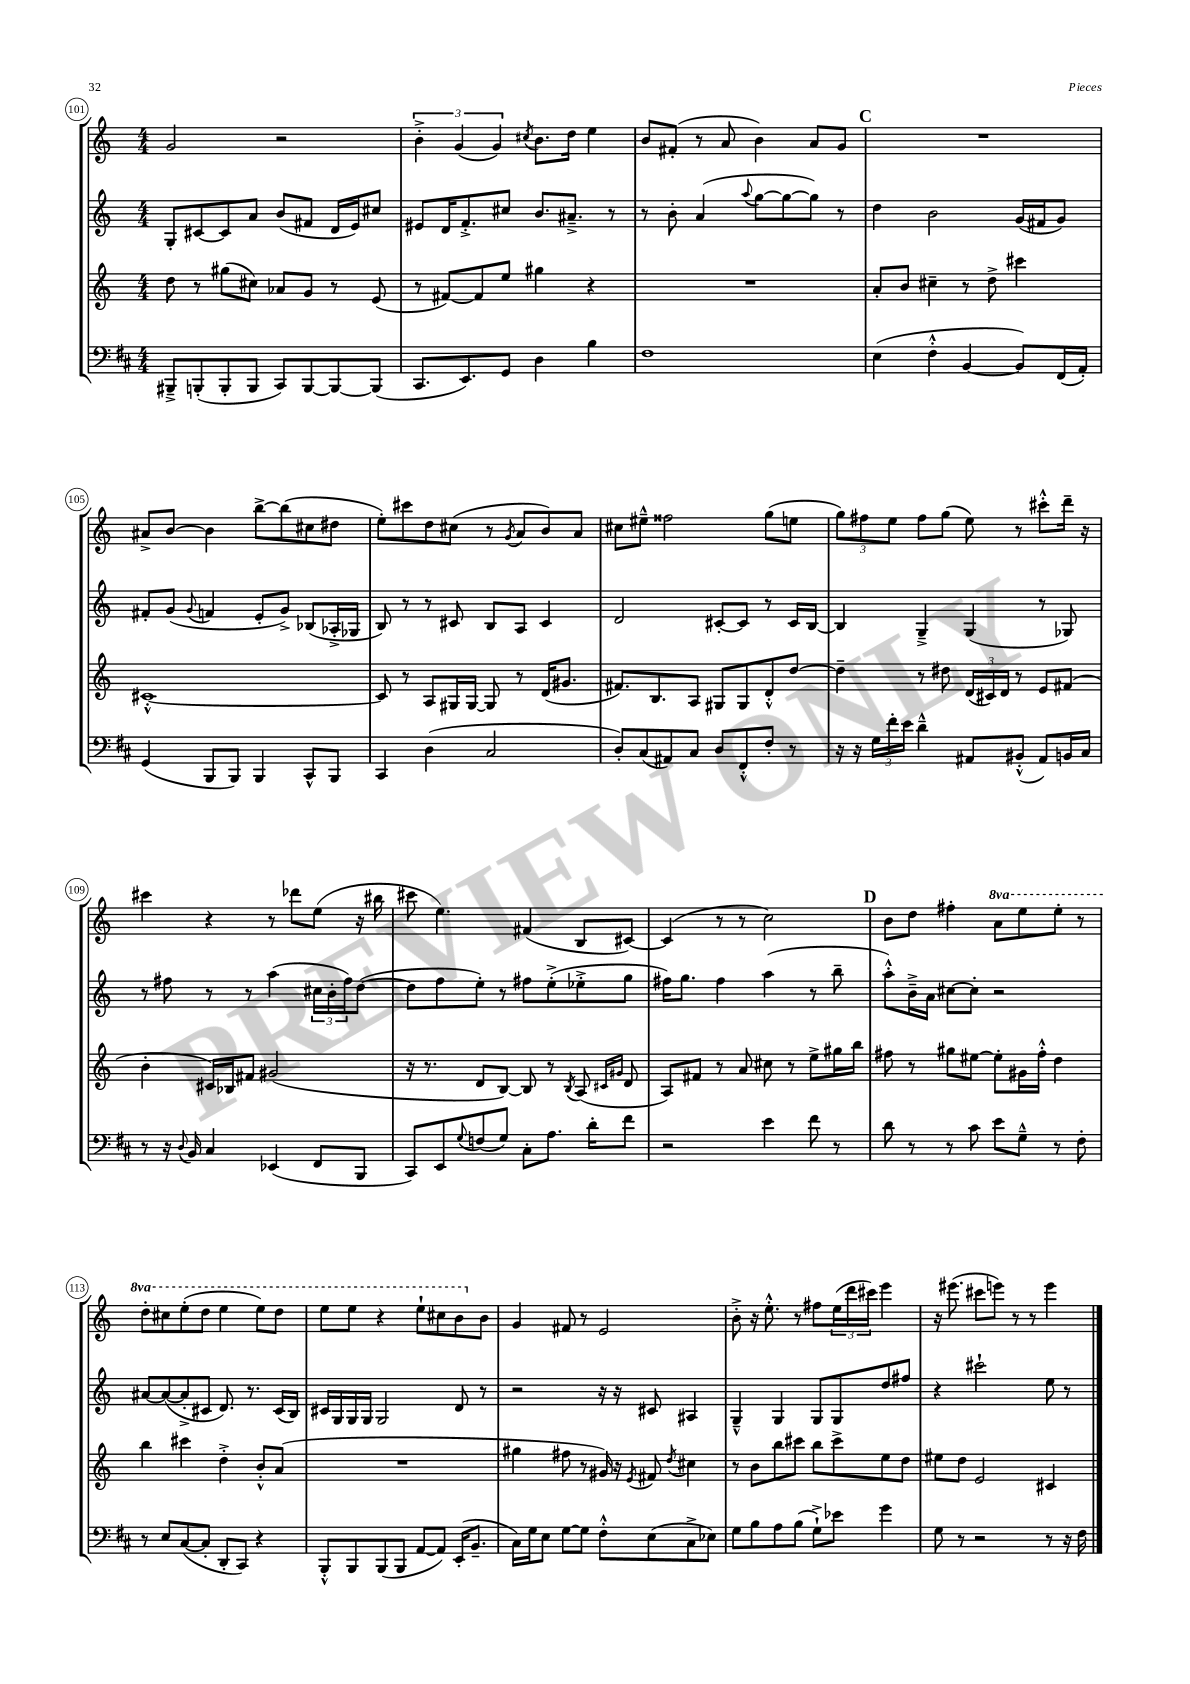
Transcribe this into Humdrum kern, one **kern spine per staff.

**kern	**kern	**kern	**kern
*staff4	*staff3	*staff2	*staff1
*clefF4	*clefG2	*clefG2	*clefG2
*k[f#c#]	*k[]	*k[]	*k[]
*M4/4	*M4/4	*M4/4	*M4/4
8BBB#~^	8dd	8G'	2g
(8BBB'	8r	[8c#	.
8BBB'	(8gg#	8c#]	.
8BBB	8cc#)	8a	.
8CC#)	8a-	(8b	2r
[8BBB	8g	8f#	.
8BBB_	8r	16d	.
.	.	16e)	.
(8BBB]	(8e	8cc#	.
=	=	=	=
8.CC#	8r	8e#	6b'^
.	[8f#)	16d	.
.	.	.	(6g
8.EE)	.	8.f'^	.
.	8f#]	.	.
.	.	.	6g)
8GG	8ee	8cc#	.
.	.	.	8qcc#
4D	4gg#	8.b	8.b
.	.	8.a#~^	16dd
4B	4r	.	4ee
.	.	8r	.
=	=	=	=
1F#	1r	8r	8b
.	.	8b'	(8f#'
.	.	(4a	8r
.	.	.	8a
.	.	8qqaa	.
.	.	[8gg	4b)
.	.	8gg_	.
.	.	8gg])	8a
.	.	8r	8g
=	=	=	=
(4E	8a'	4dd	1r
.	8b	.	.
4F#'^^	4cc#~	2b	.
[4BB	8r	.	.
.	8dd^	.	.
8BB])	4ccc#	(16g	.
.	.	16f#	.
(16FF#	.	8g)	.
16AA')	.	.	.
=	=	=	=
(4GG	[1c#'^^	8f#'	8a#^
.	.	(8g	[8b
.	.	8qqg	.
8BBB	.	4f	4b]
8BBB)	.	.	.
4BBB	.	8e'	[8bb^
.	.	8g^)	(8bb]
8CC#^^	.	(8B-	8cc#
8BBB	.	16A-'^	8dd#
.	.	16G-	.
=	=	=	=
4CC#	8c#]	8B)	8ee')
.	8r	8r	8ccc#
(4D	8A	8r	8dd
.	16G#	8c#	(8cc#
.	[16G#	.	.
2C#	8G#]	8B	8r
.	.	.	8qg
.	8r	8A	8a
.	(16d	4c#	8b)
.	8.g#	.	.
.	.	.	8a
=	=	=	=
8D')	8.f#)	2d	8cc#
(8C#	.	.	8ee#~^^
.	8.B	.	.
8AA#)	.	.	2ff##
8C#	8A	.	.
8D	8G#	[8c#'	.
8FF#'^^	8G#	8c#]	.
8F#'	8d'^^	8r	(8gg
8r	[8dd	16c#	8ee
.	.	[16B	.
=	=	=	=
16r	4dd~]	4B]	12gg)
16r	.	.	.
.	.	.	12ff#
24G	.	.	.
24f#'	.	.	12ee
24e	.	.	.
4d~^^	8r	4G~^	8ff#
.	8dd#	.	(8gg
8AA#	(24d	(4G	8ee)
.	24c#)	.	.
.	24d	.	.
(8BB#'^^	8r	.	8r
8AA#)	8e	8r	8ccc#'^^
16BB	(8f#	8G-)	16ddd~
16C#	.	.	16r
=	=	=	=
8r	4b'	8r	4ccc#
16r	.	8ff#	.
8qqD	.	.	.
16BB	.	.	.
4C#	16c#)	8r	4r
.	16B-	.	.
.	8f#	8r	.
(4EE-	(2g#	(4aa	8r
.	.	.	8ddd-
8FF#	.	24cc#	(8ee
.	.	24b'	.
.	.	24ff#)	.
8BBB	.	([8dd	16r
.	.	.	16bb#
=	=	=	=
8CC#)	16r	8dd]	8ccc#
.	8.r	.	.
8EE	.	8ff	4.ee)
8qqG	.	.	.
(8F	8d	8ee')	.
8G)	[8B)	8r	.
8C#'	8B]	8ff#	(4f#
8.A	8r	(8ee'^	.
.	8qB	.	.
.	(8A	8ee-'^	8B
16d'	.	.	.
.	16qqc#	.	.
.	16qqg#	.	.
8f#	8d	8gg	[8c#)
=	=	=	=
2r	8A)	16ff#)	(4c#]
.	.	8.gg	.
.	8f#	.	.
.	8r	4ff#	8r
.	8a	.	8r
4e	8cc#	(4aa	2cc)
.	8r	.	.
8f#	8ee^	8r	.
8r	16gg#	8bb~	.
.	16bb	.	.
=	=	=	=
8d	8ff#	8aa'^^)	8b
8r	8r	16b~^	8dd
.	.	16a	.
8r	8gg#	[8cc#	4ff#'
8c#	[8ee#	8cc#']	.
8e	8ee#']	2r	8aa
8G~^^	16g#	.	8eee
.	16ff#'^^	.	.
8r	4dd	.	8eee'
8F#'	.	.	8r
=	=	=	=
8r	4bb	[8a#	8ddd'
8E	.	(8a#_	8ccc#
([8C#	4ccc#	8a#'^]	(8eee'
8C#']	.	8c#	8ddd
8DD'	4dd'^	8.d)	4eee
8CC#)	.	.	.
.	.	8.r	.
4r	8b'^^	.	8eee)
.	(8a	(16c#	8ddd
.	.	16B)	.
=	=	=	=
8BBB'^^	1r	16c#	8eee
.	.	16G	.
8BBB	.	16G	8eee
.	.	16G	.
(8BBB	.	2G	4r
8BBB	.	.	.
[8AA	.	.	8eee`
8AA])	.	.	8ccc#
(16EE'	.	8d	8bb
8.BB~	.	.	.
.	.	8r	8b
=	=	=	=
16C#)	4gg#	2r	4g
16G	.	.	.
8E	.	.	.
[8G	8ff#	.	8f#
8G]	8r	.	8r
8F#'^^	16g#)	16r	2e
.	16r	16r	.
.	8qe	.	.
(8E	8f#	8c#	.
.	8qdd	.	.
8C#^	4cc#	4A#	.
8E-)	.	.	.
=	=	=	=
8G	8r	4G~^^	8b'^
8B	8b	.	16r
.	.	.	8.ee'^^
8A	8bb	4G	.
(8B	8ccc#	.	8r
8G`^)	8bb	8G	8ff#
8e-	8ccc#^	8G	(24ee
.	.	.	24ddd
.	.	.	24ccc#)
4g	8ee	8dd	4eee
.	8dd	8ff#	.
=	=	=	=
8G	8ee#	4r	16r
.	.	.	(8.eee#
8r	8dd	.	.
2r	2e	2ccc#`	8ccc#
.	.	.	8eee)
.	.	.	8r
.	.	.	8r
8r	4c#	8ee	4eee
16r	.	8r	.
16F#	.	.	.
==	==	==	==
*-	*-	*-	*-
